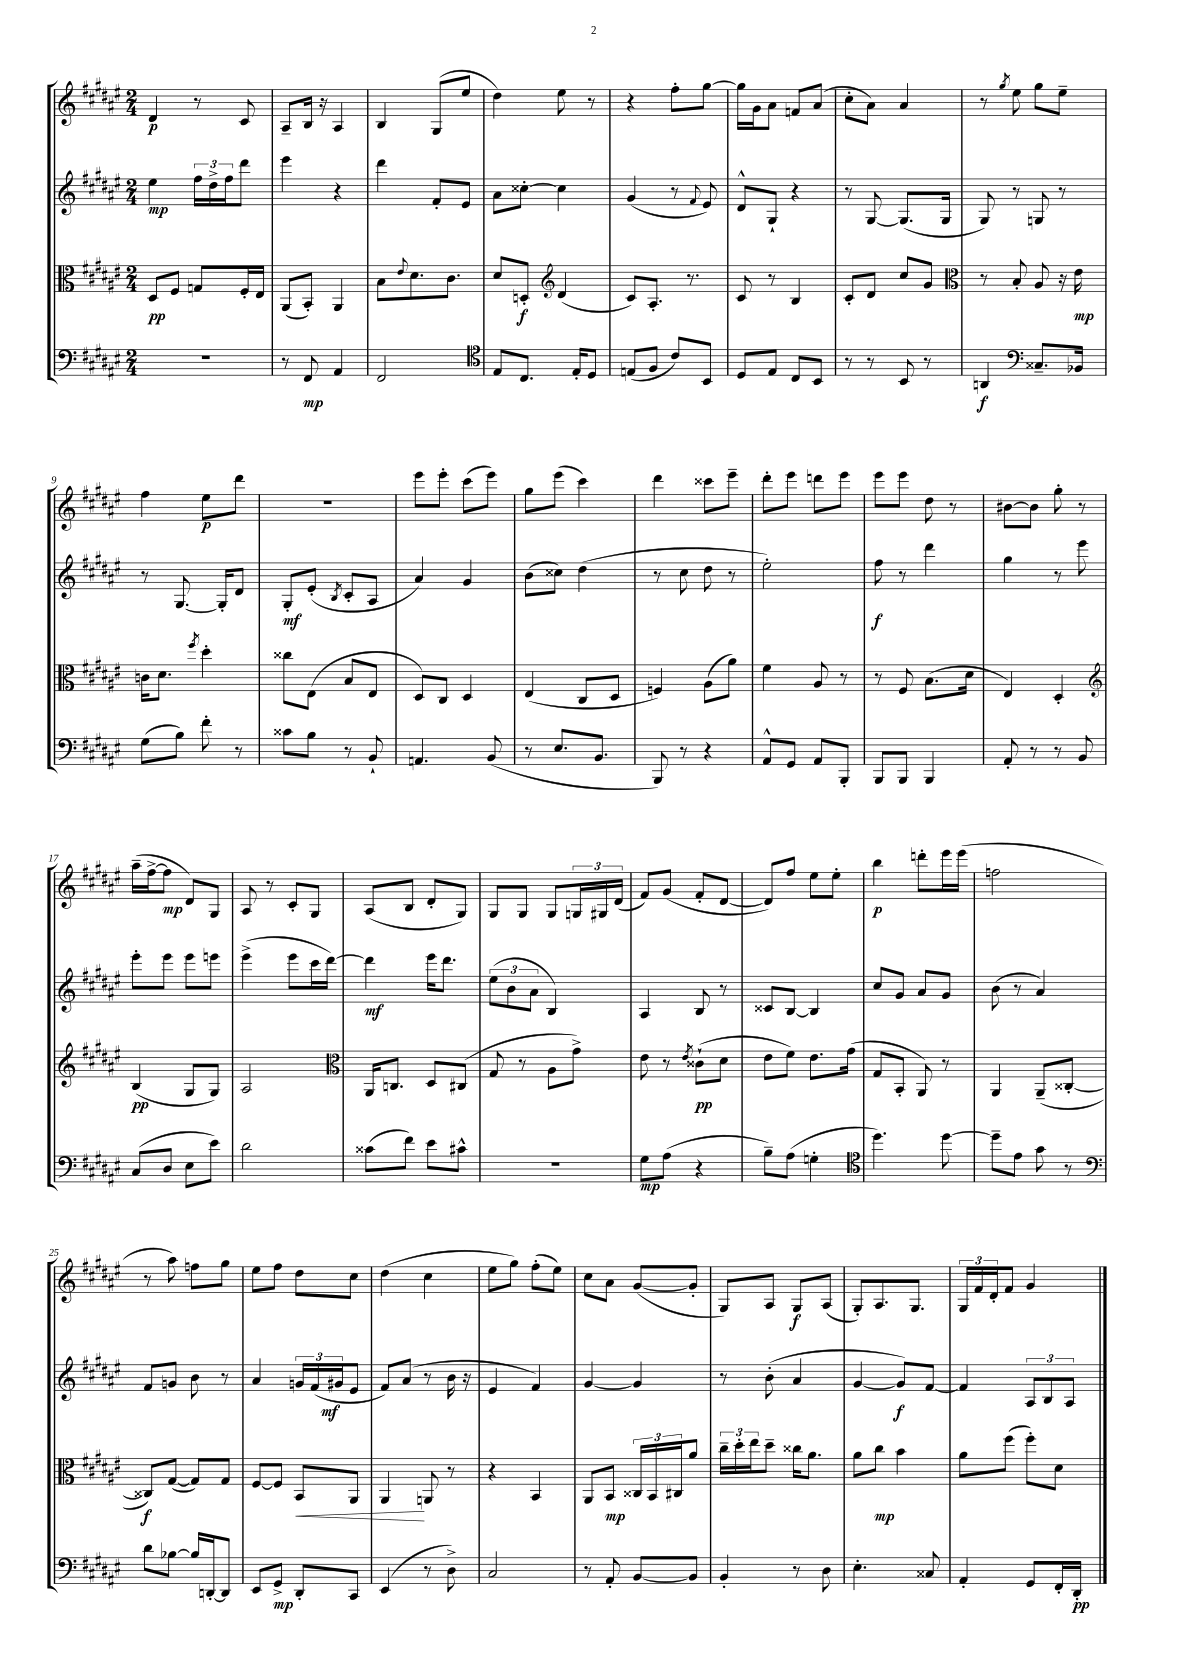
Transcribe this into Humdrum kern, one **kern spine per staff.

**kern	**dynam	**kern	**dynam	**kern	**dynam	**kern	**dynam
*part4	*part4	*part3	*part3	*part2	*part2	*part1	*part1
*staff4	*staff4	*staff3	*staff3	*staff2	*staff2	*staff1	*staff1
*clefF4	*	*clefC3	*	*clefG2	*	*clefG2	*
*k[f#c#g#d#a#e#]	*	*k[f#c#g#d#a#e#]	*	*k[f#c#g#d#a#e#]	*	*k[f#c#g#d#a#e#]	*
*M2/4	*	*M2/4	*	*M2/4	*	*M2/4	*
=1	=1	=1	=1	=1	=1	=1	=1
2r	.	8D#/L	pp	4ee#\	mp	4d#/	p
.	.	8F#/J	.	.	.	.	.
.	.	8Gn/L	.	24ff#\LL	.	8r	.
.	.	.	.	24dd#^\	.	.	.
.	.	.	.	24ff#\J	.	.	.
.	.	16F#'/L	.	8ddd#\J	.	8c#/	.
.	.	16E#/JJ	.	.	.	.	.
=2	=2	=2	=2	=2	=2	=2	=2
8r	.	(8AA#/L	.	4eee#\	.	8A#~/L	.
8FF#/	mp	8BB'/J)	.	.	.	16B/Jk	.
.	.	.	.	.	.	16r	.
4AA#/	.	4AA#/	.	4r	.	4A#/	.
=3	=3	=3	=3	=3	=3	=3	=3
2FF#/	.	8B\L	.	4ddd#\	.	4B/	.
.	.	8qqe#/	.	.	.	.	.
.	.	8.d#\	.	.	.	.	.
.	.	.	.	8f#'/L	.	(8G#/L	.
.	.	8.c#\J	.	.	.	.	.
.	.	.	.	8e#/J	.	8ee#/J	.
=4	=4	=4	=4	=4	=4	=4	=4
*clefC4	*	*	*	*	*	*	*
8E#/L	.	8d#/L	.	8a#\L	.	4dd#\)	.
8.C#/J	.	8Dn'/J	f	[8cc##X'\J	.	.	.
*	*	*clefG2	*	*	*	*	*
.	.	(4d#/	.	4cc##\]	.	8ee#\	.
16E#'/KL	.	.	.	.	.	.	.
8D#/J	.	.	.	.	.	8r	.
=5	=5	=5	=5	=5	=5	=5	=5
(8En/L	.	8c#/L)	.	(4g#/	.	4r	.
8F#/J	.	8.A#'/J	.	.	.	.	.
8c#/L)	.	.	.	8r	.	8ff#'\L	.
.	.	8.r	.	.	.	.	.
.	.	.	.	8qqf#/	.	.	.
8BB/J	.	.	.	8e#/)	.	[8gg#\J	.
=6	=6	=6	=6	=6	=6	=6	=6
8D#/L	.	8c#/	.	8d#^^/L	.	16gg#\LL]	.
.	.	.	.	.	.	16g#\J	.
8E#/J	.	8r	.	8G#`/J	.	8a#\J	.
8C#/L	.	4B/	.	4r	.	8fn/L	.
8BB/J	.	.	.	.	.	(8a#/J	.
=7	=7	=7	=7	=7	=7	=7	=7
8r	.	8c#'/L	.	8r	.	8cc#'\L	.
8r	.	8d#/J	.	[8G#/	.	8a#\J)	.
8BB/	.	8cc#/L	.	(8.G#/L]	.	4a#/	.
8r	.	8g#/J	.	.	.	.	.
.	.	.	.	16G#/Jk	.	.	.
=8	=8	=8	=8	=8	=8	=8	=8
*	*	*clefC3	*	*	*	*	*
4AAn/	f	8r	.	8G#/)	.	8r	.
.	.	.	.	.	.	8qgg#/	.
.	.	8B'/	.	8r	.	8ee#\	.
*clefF4	*	*	*	*	*	*	*
8.C##X~/L	.	8A#/	.	8Gn/	.	8gg#\L	.
.	.	16r	.	8r	.	8ee#~\J	.
16BB-X/Jk	.	16e#\	mp	.	.	.	.
!!LO:LB:g=z
=9	=9	=9	=9	=9	=9	=9	=9
(8G#\L	.	16cn\KL	.	8r	.	4ff#\	.
.	.	8.d#\J	.	.	.	.	.
8B\J)	.	.	.	[8.G#/	.	.	.
.	.	8qff#/	.	.	.	.	.
8f#'\	.	4dd#'\	.	.	.	8ee#\L	p
.	.	.	.	16G#'/KL]	.	.	.
8r	.	.	.	8d#/J	.	8ddd#\J	.
=10	=10	=10	=10	=10	=10	=10	=10
8c##X\L	.	8cc##X\L	.	8G#'/L	mf	2r	.
8B\J	.	(8E#\J	.	(8e#'/J	.	.	.
.	.	.	.	8qB/	.	.	.
8r	.	8B/L	.	8c#'/L	.	.	.
8BB`/	.	8E#/J	.	8A#/J	.	.	.
=11	=11	=11	=11	=11	=11	=11	=11
4.AAn/	.	8D#/L)	.	4a#/)	.	8eee#\L	.
.	.	8C#/J	.	.	.	8eee#'\J	.
.	.	4D#/	.	4g#/	.	(8ccc#\L	.
(8BB/	.	.	.	.	.	8eee#\J)	.
=12	=12	=12	=12	=12	=12	=12	=12
8r	.	(4E#/	.	(8b\L	.	8gg#\L	.
8.E#/L	.	.	.	8cc##X\J)	.	(8eee#\J	.
.	.	8C#/L	.	(4dd#\	.	4ccc#\)	.
8.BB/J	.	.	.	.	.	.	.
.	.	8D#/J	.	.	.	.	.
=13	=13	=13	=13	=13	=13	=13	=13
8BBB/)	.	4Fn/)	.	8r	.	4ddd#\	.
8r	.	.	.	8cc#\	.	.	.
4r	.	(8A#\L	.	8dd#\	.	8ccc##X\L	.
.	.	8a#\J)	.	8r	.	8eee#~\J	.
=14	=14	=14	=14	=14	=14	=14	=14
8AA#^^/L	.	4f#\	.	2ee#'\)	.	8ddd#'\L	.
8GG#/J	.	.	.	.	.	8eee#\J	.
8AA#/L	.	8A#/	.	.	.	8dddn\L	.
8BBB'/J	.	8r	.	.	.	8eee#\J	.
=15	=15	=15	=15	=15	=15	=15	=15
8BBB/L	.	8r	.	8ff#\	f	8eee#\L	.
8BBB/J	.	8F#/	.	8r	.	8eee#\J	.
4BBB/	.	(8.B\L	.	4ddd#\	.	8dd#\	.
.	.	.	.	.	.	8r	.
.	.	16d#\Jk	.	.	.	.	.
=16	=16	=16	=16	=16	=16	=16	=16
8AA#'/	.	4E#/)	.	4gg#\	.	[8b#X\L	.
8r	.	.	.	.	.	8b#\J]	.
8r	.	4D#'/	.	8r	.	8gg#'\	.
8BB/	.	.	.	8eee#\	.	8r	.
!!LO:LB:g=z
=17	=17	=17	=17	=17	=17	=17	=17
*	*	*clefG2	*	*	*	*	*
(8C#/L	.	(4B/	pp	8eee#'\L	.	(16aa#~\LL	.
.	.	.	.	.	.	[16ff#^\J	.
8D#/J	.	.	.	8eee#\J	.	8ff#\J]	mp
8E#\L	.	8G#/L	.	8eee#\L	.	8d#/L)	.
8e#\J)	.	8G#/J)	.	8eeen\J	.	8G#/J	.
=18	=18	=18	=18	=18	=18	=18	=18
2d#\	.	2A#/	.	(4eee#^\	.	8A#/	.
.	.	.	.	.	.	8r	.
.	.	.	.	8eee#\L	.	8c#'/L	.
.	.	.	.	16ccc#\L	.	8G#/J	.
.	.	.	.	[16ddd#\JJ)	.	.	.
=19	=19	=19	=19	=19	=19	=19	=19
*	*	*clefC3	*	*	*	*	*
(8c##X\L	.	16AA#/KL	.	4ddd#\]	mf	(8A#/L	.
.	.	8.Cn/J	.	.	.	.	.
8f#\J)	.	.	.	.	.	8B/J	.
8e#\L	.	8D#/L	.	16eee#\KL	.	8d#'/L	.
.	.	.	.	8.ddd#\J	.	.	.
8c#X^^\J	.	(8C#X/J	.	.	.	8G#/J)	.
=20	=20	=20	=20	=20	=20	=20	=20
2r	.	8G#/	.	(12ee#\L	.	8G#/L	.
.	.	.	.	12b\	.	.	.
.	.	8r	.	.	.	8G#/J	.
.	.	.	.	12a#\J	.	.	.
.	.	8A#\L	.	4B/)	.	8G#/L	.
.	.	8g#^\J)	.	.	.	24Gn/L	.
.	.	.	.	.	.	24G#X/	.
.	.	.	.	.	.	(24d#/JJ	.
=21	=21	=21	=21	=21	=21	=21	=21
8G#\L	mp	8e#\	.	4A#/	.	8f#/L)	.
(8A#\J	.	8r	.	.	.	(8g#/J	.
.	.	8qe#/	.	.	.	.	.
4r	.	(8c##X`\L	pp	8B/	.	8f#'/L	.
.	.	8d#\J	.	8r	.	[8d#/J	.
=22	=22	=22	=22	=22	=22	=22	=22
8B~\L)	.	8e#\L	.	8c##X/L	.	8d#/L])	.
(8A#\J	.	8f#\J)	.	[8B/J	.	8ff#/J	.
4Gn'\	.	8.e#\L	.	4B/]	.	8ee#\L	.
.	.	.	.	.	.	8ee#'\J	.
.	.	(16g#\Jk	.	.	.	.	.
=23	=23	=23	=23	=23	=23	=23	=23
*clefC4	*	*	*	*	*	*	*
4.dd#\)	.	8G#/L	.	8cc#/L	.	4bb\	p
.	.	8BB'/J	.	8g#/J	.	.	.
.	.	8AA#/)	.	8a#/L	.	8dddn'\L	.
[8dd#\	.	8r	.	8g#/J	.	16eee#\L	.
.	.	.	.	.	.	(16eee#\JJ	.
=24	=24	=24	=24	=24	=24	=24	=24
8dd#~\L]	.	4AA#/	.	(8b\	.	2ffn\	.
8e#\J	.	.	.	8r	.	.	.
8g#\	.	(8AA#~/L	.	4a#/)	.	.	.
8r	.	[8C##X'/J	.	.	.	.	.
!!LO:LB:g=z
=25	=25	=25	=25	=25	=25	=25	=25
*clefF4	*	*	*	*	*	*	*
8d#\L	.	8C##X/L])	f	8f#/L	.	8r	.
[8B-X\J	.	([8G#/J	.	8gn/J	.	8aa#\)	.
16B-/LL]	.	8G#/L])	.	8b\	.	8ffn\L	.
[16DDn'/J	.	.	.	.	.	.	.
8DD/J]	.	8G#/J	.	8r	.	8gg#\J	.
=26	=26	=26	=26	=26	=26	=26	=26
8EE#/L	.	[8F#/L	.	4a#/	.	8ee#\L	.
8GG#^/J	mp	8F#/J]	.	.	.	8ff#\J	.
!	!	!	!LO:HP:b	!	!	!	!
8DD#'/L	.	8BB/L	<	24gn/LL	.	8dd#\L	.
.	.	.	.	(24f#/	.	.	.
.	.	.	.	24g#X/J	mf	.	.
8CC#/J	.	8AA#/J	.	8e#/J	.	8cc#\J	.
=27	=27	=27	=27	=27	=27	=27	=27
(4EE#/	.	4AA#/	.	8f#/L)	.	(4dd#\	.
.	.	.	.	(8a#/J	.	.	.
8r	.	8AAn/	[	8r	.	4cc#\	.
8D#^\)	.	8r	.	16b\	.	.	.
.	.	.	.	16r	.	.	.
=28	=28	=28	=28	=28	=28	=28	=28
2C#/	.	4r	.	4e#/	.	8ee#\L	.
.	.	.	.	.	.	8gg#\J)	.
.	.	4BB/	.	4f#/)	.	(8ff#'\L	.
.	.	.	.	.	.	8ee#\J)	.
=29	=29	=29	=29	=29	=29	=29	=29
8r	.	8AA#/L	.	[4g#/	.	8cc#\L	.
8AA#'/	.	8BB/J	mp	.	.	8a#\J	.
[8BB/L	.	24C##X/LL	.	4g#/]	.	([8g#/L	.
.	.	24BB/	.	.	.	.	.
.	.	24C#X/J	.	.	.	.	.
8BB/J]	.	8a#/J	.	.	.	8g#'/J]	.
=30	=30	=30	=30	=30	=30	=30	=30
4BB'/	.	24cc#~\LL	.	8r	.	8G#/L)	.
.	.	24dd#'\	.	.	.	.	.
.	.	24ee#\J	.	.	.	.	.
.	.	8dd#~\J	.	(8b'\	.	8A#/J	.
8r	.	16cc##X\KL	.	4a#/	.	8G#/L	f
.	.	8.a#\J	.	.	.	.	.
8D#\	.	.	.	.	.	(8A#/J	.
=31	=31	=31	=31	=31	=31	=31	=31
4.E#'\	.	8a#\L	.	[4g#/	.	8G#'/L)	.
.	.	8cc#\J	mp	.	.	8.A#/	.
.	.	4b\	.	8g#/L])	f	.	.
.	.	.	.	.	.	8.G#/J	.
8C##X/	.	.	.	[8f#/J	.	.	.
=32	=32	=32	=32	=32	=32	=32	=32
4AA#'/	.	8a#\L	.	4f#/]	.	24G#/LL	.
.	.	.	.	.	.	24f#/	.
.	.	.	.	.	.	24d#'/J	.
.	.	(8ff#\J	.	.	.	8f#/J	.
8GG#/L	.	8ff#'\L)	.	12A#/L	.	4g#/	.
.	.	.	.	12B/	.	.	.
16FF#'/L	.	8d#\J	.	.	.	.	.
.	.	.	.	12A#/J	.	.	.
16DD#'/JJ	pp	.	.	.	.	.	.
==	==	==	==	==	==	==	==
*-	*-	*-	*-	*-	*-	*-	*-
